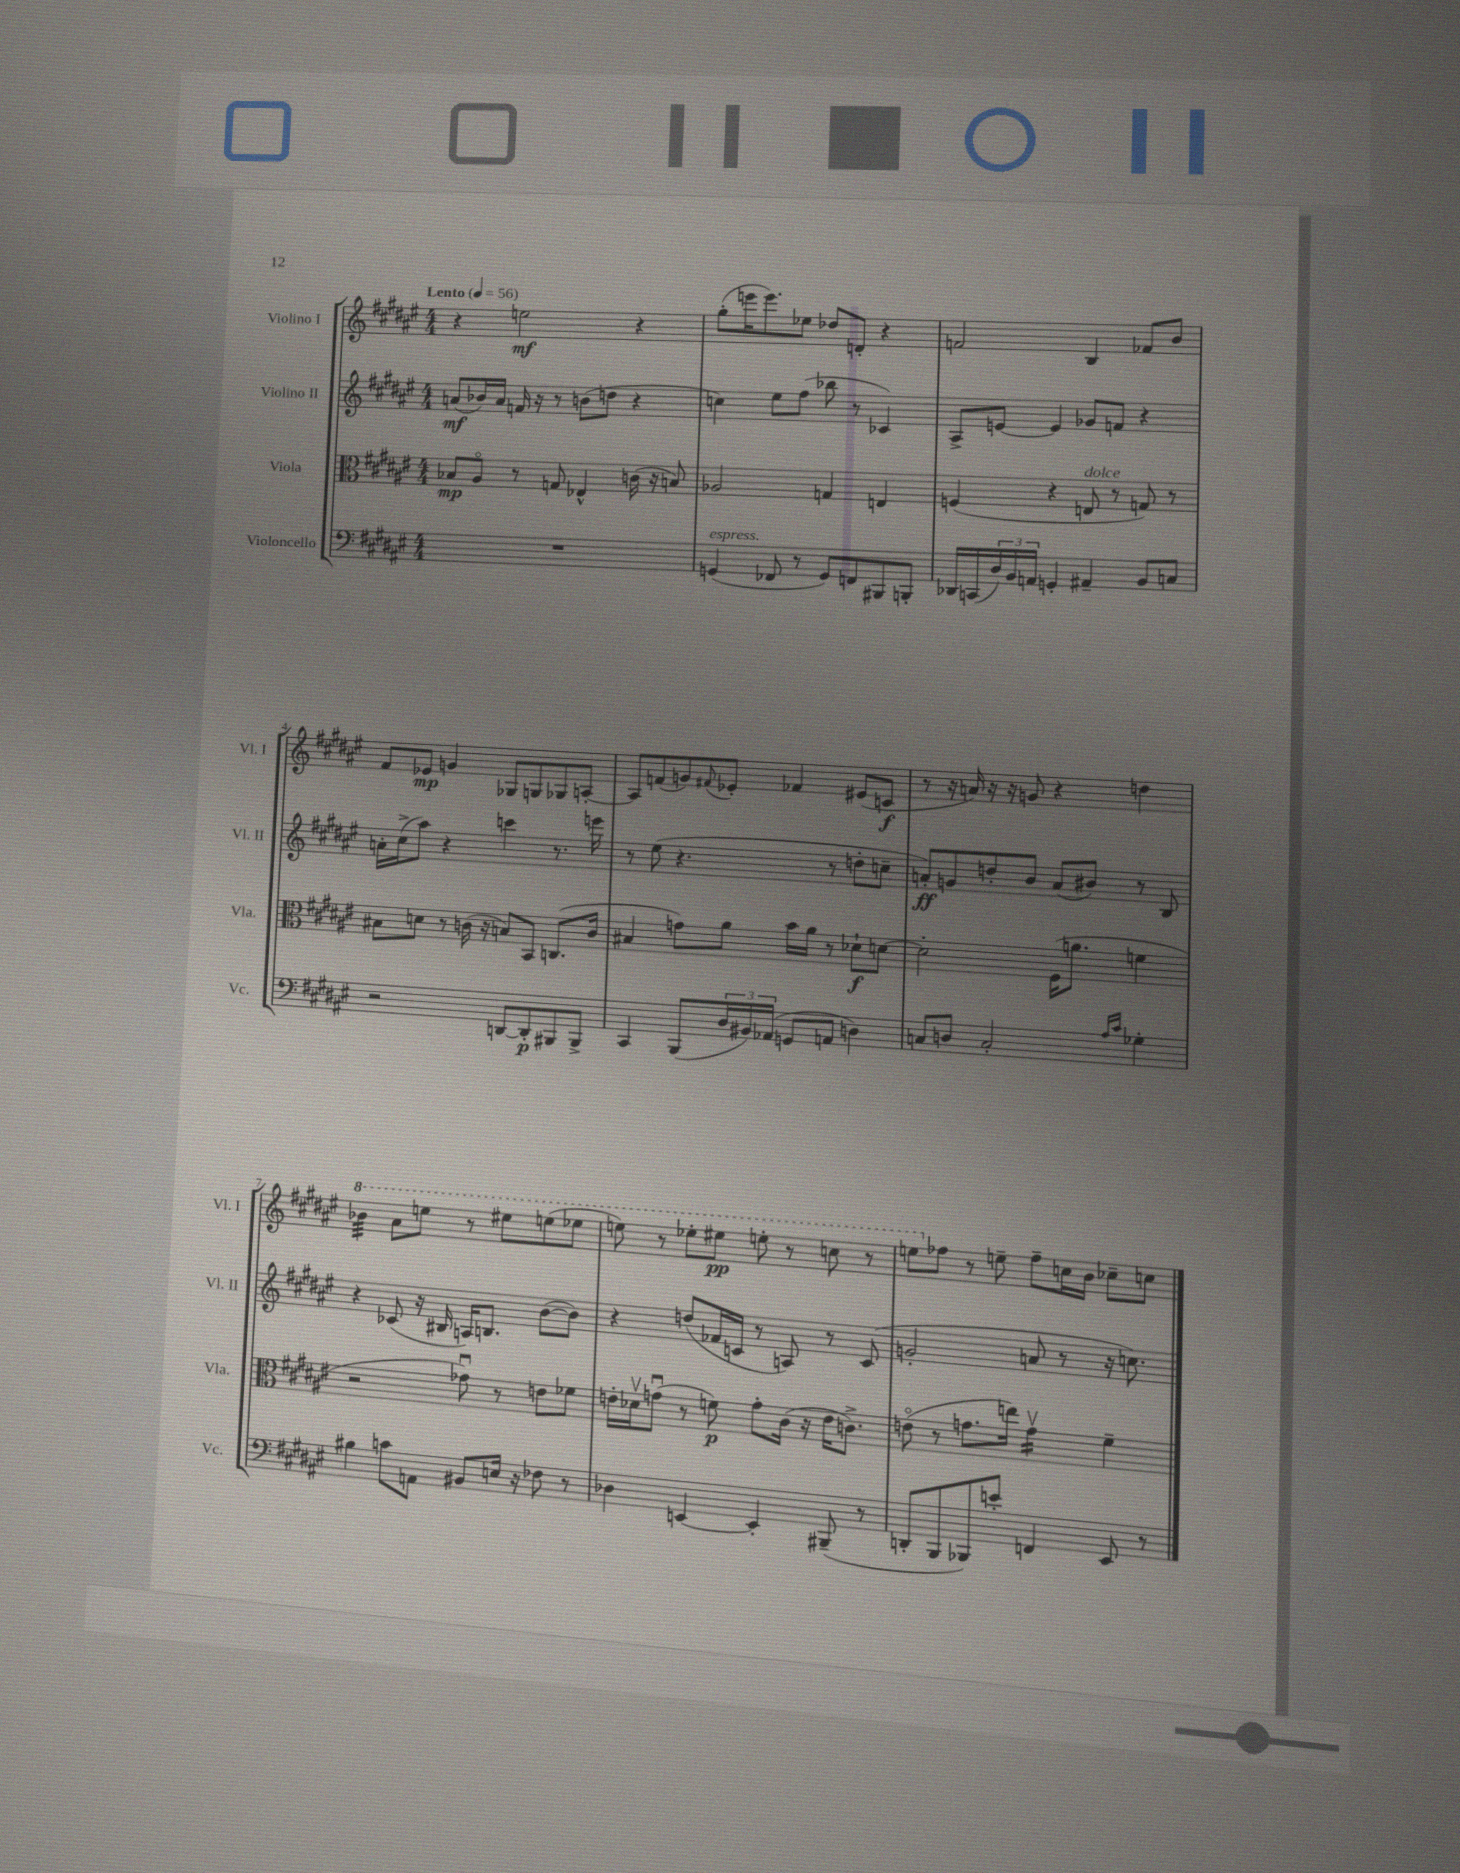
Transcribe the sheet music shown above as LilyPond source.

<<
\new StaffGroup <<
\new Staff = "s0" \with { instrumentName = "Violino I" shortInstrumentName = "Vl. I" } {
    \clef treble \key fis \major \numericTimeSignature \time 4/4 \tempo "Lento" 4 = 56
    r4 e''2\mf r4 |
    gis''8-.( e'''16 e'''8.) ees''8 des''8 d'8-. r4 |
    f'2 b4 fes'8 b'8 |
    fis'8 ees'8\mp g'4 ges8 g8 ges8 a8~-. |
    a8 f'8( g'8) \appoggiatura { fis'8 } ees'8-. fes'4 eis'8( c'8\f |
    r8 r16 a'16) r16 r16 g'8 r4 d''4 |
    \ottava #1 bes''4:32 ais''8 e'''8 r8 eis'''8 e'''8( ees'''8 |
    e'''8) r8 ees'''8-. eis'''8\pp e'''8-. r8 c'''8 r8 |
    e'''8 \ottava #0 fes''8 r8 e''8-- fes''8-- c''16 b'16 ces''8-- c''8 \bar "|." |
}
\new Staff = "s1" \with { instrumentName = "Violino II" shortInstrumentName = "Vl. II" } {
    \clef treble \key fis \major \numericTimeSignature \time 4/4
    a'8\mf( bes'16) a'16 f'16 r16 r8 b'8( d''8 r4 |
    c''4) eis''8 fis''8( bes''8 r8 ces'4) |
    ais8-> e'8~ e'4 ges'8 f'8 r4 |
    a'16-. cis''16->( ais''8) r4 c'''4 r8. e'''16 |
    r8 eis''8( r4. r8 d''8-. c''8-- |
    a'8-.\ff) g'8 d''8-. b'8 a'8( bis'8) r8 b8 |
    r4 ces'8( r16 bis16 a16) b8. b'8~( b'8) |
    r4 d''8( fes'16 c'16 r8 a8) r8 c'8( |
    g'2-. a'8 r8 r16 c''8.) \bar "|." |
}
\new Staff = "s2" \with { instrumentName = "Viola" shortInstrumentName = "Vla." } {
    \clef alto \key fis \major \numericTimeSignature \time 4/4
    bes8\mp ais8\flageolet r8 g8 ees4-^ c'16( r16 b8) |
    aes2 g4 e4 |
    f4( r4 e8^\markup { \italic "dolce" } r8 g8) r8 |
    bis8 d'8 r8 c'16( r16 b8) b,8 c8.( c'16 |
    bis4 g'8) ais'8 b'16 ais'16 r8 des'8-!\f d'8~ |
    d'2-. fis16( a'8. f'4 |
    r2 ges'8\downbow) r8 e'8 fes'8 |
    e'16-. des'16\upbow g'8\downbow( r8 f'8\p) g'8-. cis'16( r16 e'16 c'8.->) |
    e'8\flageolet( r8 g'8. e''16) g'4:16\upbow fis'4-- \bar "|." |
}
\new Staff = "s3" \with { instrumentName = "Violoncello" shortInstrumentName = "Vc." } {
    \clef bass \key fis \major \numericTimeSignature \time 4/4
    R1 |
    g,4^\markup { \italic "espress." }( fes,8 r8 g,8) f,8 bis,,8 b,,8-. |
    des,16 c,16( \tuplet 3/2 { dis16) b,16 a,16 } g,4-. ais,4-- b,8 c8 |
    r2 d,8~ d,8-.\p bis,,8 bis,,8-> |
    cis,4 b,,8( \tuplet 3/2 { dis16 bis,16) aes,16( } g,8 a,8 d4) |
    c8 d8 c2-. \grace { ais16 cis'16 } ges4-. |
    bis4 c'8 a,8 bis,8 e16 r16 fes8 r8 |
    des4 e,4~ e,4-. bis,,8--( r8 |
    d,8-. b,,8 bes,,8) e'8-. f,4 eis,8 r8 \bar "|." |
}
>>
>>
